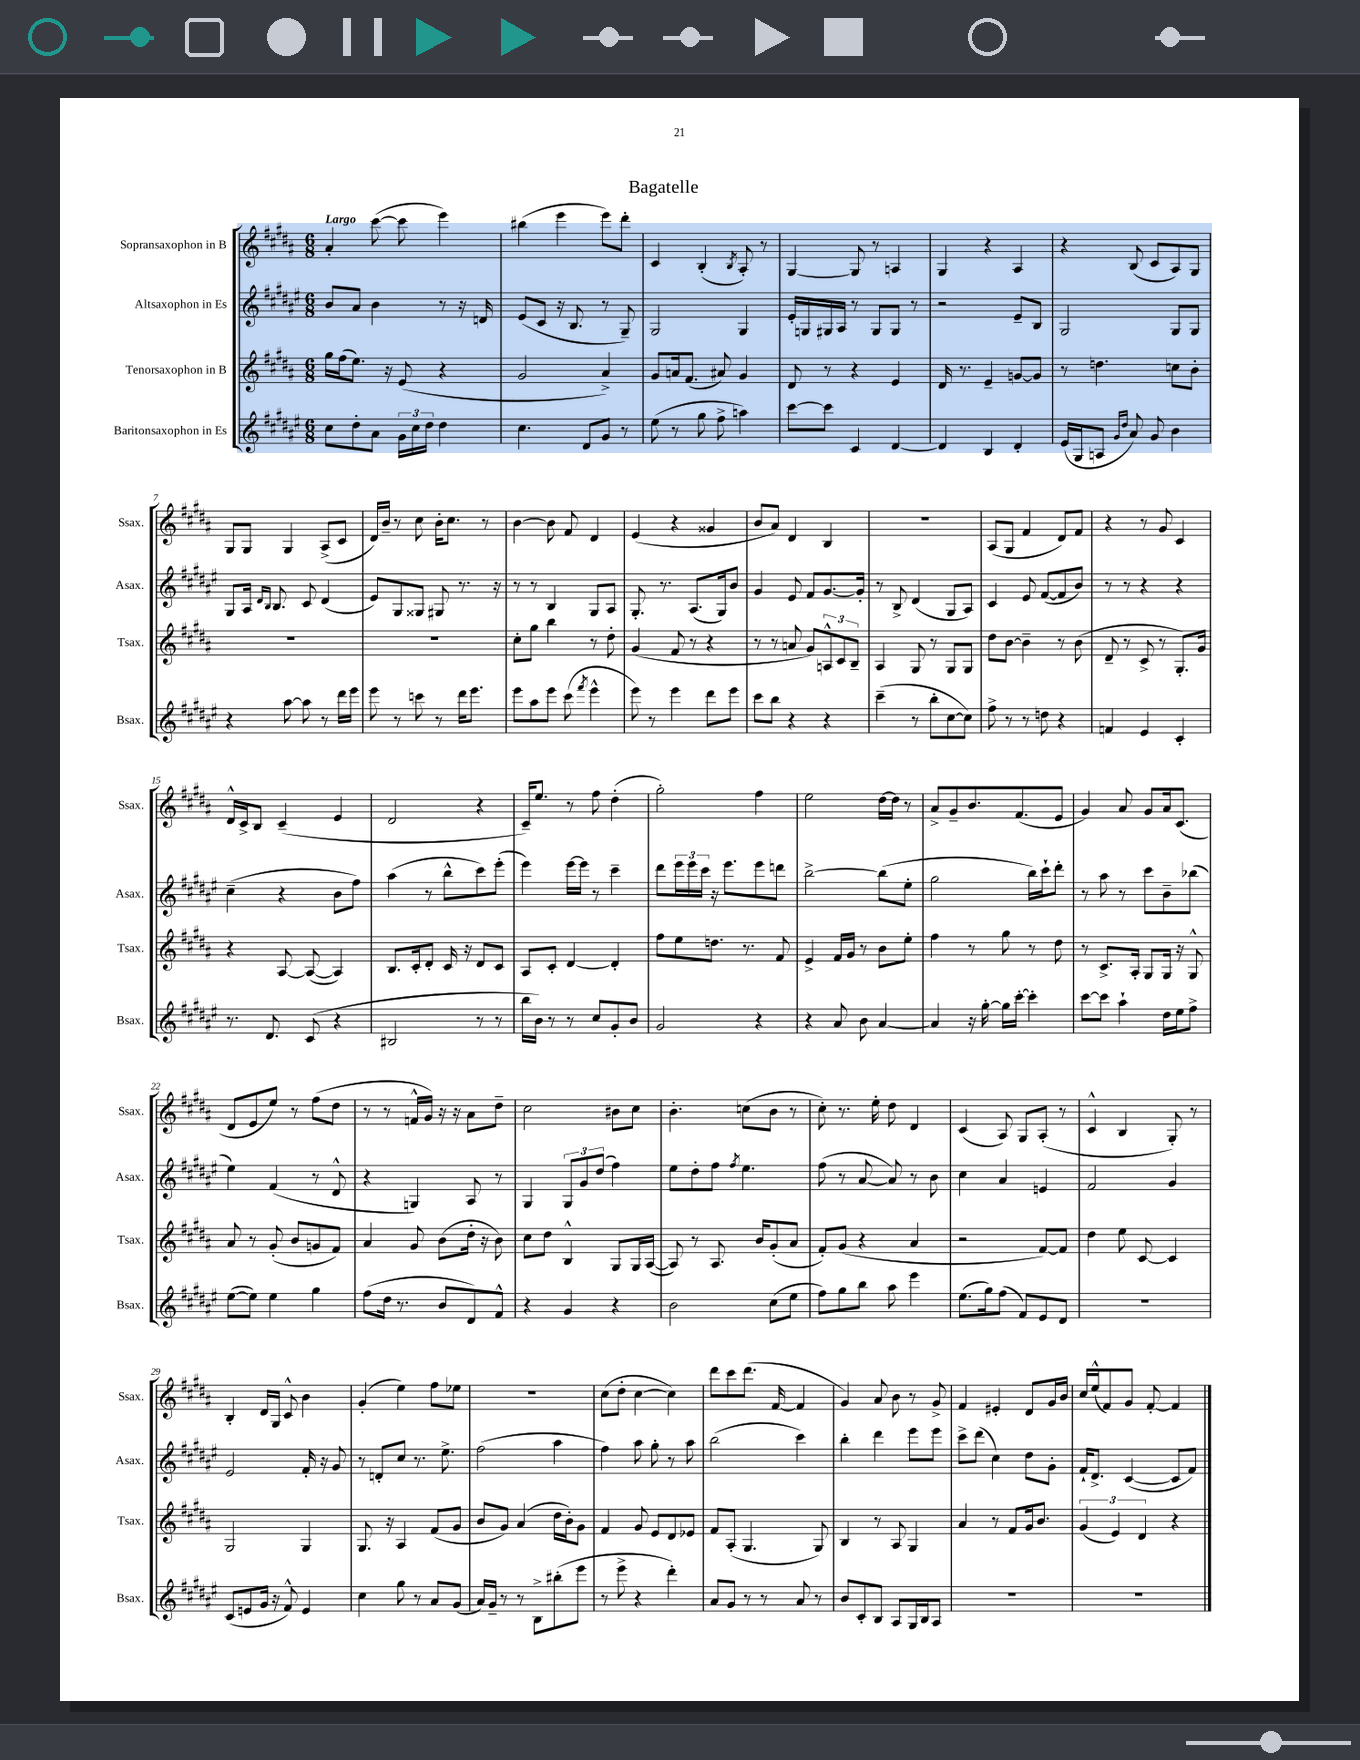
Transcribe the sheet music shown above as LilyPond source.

\header { title = "Bagatelle" }
<<
\new StaffGroup <<
\new Staff = "s0" \with { instrumentName = "Sopransaxophon in B" shortInstrumentName = "Ssax." } {
    \clef treble \key b \major \numericTimeSignature \time 6/8 \tempo "Largo"
    ais'4-. cis'''8~( cis'''8 e'''4) |
    bis''4( e'''4 e'''8) dis'''8-. |
    cis'4 b4-.( \acciaccatura { b8 } ais8-.) r8 |
    gis4~ gis8 r8 a4 |
    gis4 r4 ais4 |
    r4 b8( cis'8 ais8) gis8 |
    gis8 gis8 gis4 ais8->( cis'8 |
    dis'16) b'16-- r8 cis''8 b'16-. cis''8. r8 |
    b'4~ b'8 fis'8 dis'4 |
    e'4( r4 gisis'4 |
    b'8 ais'8) dis'4 b4 |
    R2. |
    ais8( gis8 fis'4 dis'8) fis'8 |
    r4 r8 gis'8 cis'4 |
    dis'16-^ cis'16-> b8 cis'4--( e'4 |
    dis'2 r4 |
    cis'16--) e''8. r8 fis''8 dis''4-.( |
    gis''2-.) fis''4 |
    e''2 dis''16~ dis''16 r8 |
    ais'8-> gis'8-- b'8. fis'8.( e'8 |
    gis'4) ais'8 gis'8 ais'16 cis'8.( |
    dis'8 e'8 e''8) r8 fis''8( dis''8 |
    r8 r8 f'16-^ gis'16) r16 r16 ais'8 dis''8-- |
    cis''2 bis'8 cis''8 |
    b'4.-. c''8( b'8 r8 |
    cis''8-.) r8. e''16-. dis''8 dis'4 |
    cis'4( ais8) gis8 ais8-.( r8 |
    cis'4-^ b4 gis8-.) r8 |
    b4-. dis'16 gis16 cis'8-^ b'4 |
    gis'4-.( e''4) fis''8 ees''8 |
    R2. |
    cis''8( dis''8-. cis''4~ cis''4) |
    dis'''8 cis'''8 dis'''8.( fis'16~ fis'4 |
    gis'4) ais'8 b'8 r8 gis'8-> |
    fis'4 eis'4-. dis'8 gis'16 b'16 |
    cis''16 e''16-^( fis'8) gis'8 fis'8~-. fis'4 \bar "|." |
}
\new Staff = "s1" \with { instrumentName = "Altsaxophon in Es" shortInstrumentName = "Asax." } {
    \clef treble \key fis \major \numericTimeSignature \time 6/8
    b'8 ais'8 b'4 r8 r16 d'16 |
    eis'8( cis'8 r16 b8. r8 gis8--) |
    gis2 gis4 |
    eis'16-. g16 gis16 ais16 r8 gis8 gis8 r8 |
    r2 eis'8-- b8 |
    gis2 gis8 gis8 |
    gis8 ais16 \grace { dis'16 b16 } b8. cis'8 dis'4( |
    eis'8) gis8 gisis8 gis8 r8. r16 |
    r8 r8 b4 gis8 ais8 |
    gis8.-. r8. ais8.( gis16) b'8 |
    gis'4 eis'8 fis'8 gis'8.~ gis'16-. |
    r8 b8-> dis'4( gis8 ais8) |
    cis'4 eis'8 fis'8~( fis'8 b'8) |
    r8 r8 r4 r4 |
    cis''4--( r4 b'8 fis''8) |
    ais''4( r8 b''8-^ cis'''8) eis'''8-.( |
    eis'''4) eis'''16~ eis'''16 r8 cis'''4-- |
    dis'''8 \tuplet 3/2 { eis'''16 eis'''16 cis'''16 } r16 eis'''8. eis'''8 d'''8 |
    b''2~-> b''8( eis''8-. |
    gis''2 b''16) cis'''16-! dis'''8-. |
    r8 ais''8 r8 cis'''8 b'8-- bes''8( |
    eis''4) fis'4( r8 dis'8-^ |
    r4 g4) ais8 r8 |
    gis4 \tuplet 3/2 { gis8 gis'8 dis''8( } fis''4) |
    eis''8 dis''8-. fis''8 \acciaccatura { fis''8 } eis''4. |
    fis''8( r8 ais'8~ ais'8) r8 b'8 |
    cis''4 ais'4 e'4 |
    fis'2 gis'4 |
    eis'2 fis'16-. r16 gis'8 |
    r8 d'8-. cis''8 r8. eis''8.-> |
    fis''2( ais''4 |
    fis''4) ais''8 gis''8-. r8 ais''8 |
    b''2( cis'''4) |
    b''4-. dis'''4 eis'''8 eis'''8 |
    cis'''8-> dis'''8( cis''4) dis''8 gis'8-. |
    fis'16-! dis'8.-> cis'4~( cis'8 fis'8) \bar "|." |
}
\new Staff = "s2" \with { instrumentName = "Tenorsaxophon in B" shortInstrumentName = "Tsax." } {
    \clef treble \key b \major \numericTimeSignature \time 6/8
    gis''16 fis''16( e''8.) r16 e'8( r4 |
    gis'2 ais'4->) |
    gis'8 a'16 fis'8.( ais'8) gis'4 |
    dis'8 r8 r4 e'4 |
    dis'16 r8. e'4-- g'8~ g'8 |
    r8 d''4. c''8 b'8-. |
    R2. |
    R2. |
    cis''8-. gis''8 b''4 r8 dis''8-. |
    gis'4( fis'8 r8 r4 |
    r8 r8 a'8 gis'8) \tuplet 3/2 { a8-^ cis'8 b8-- } |
    ais4 gis8 r8 gis8 gis8 |
    dis''8 b'8~ b'4-- r8 b'8( |
    dis'8-- r8 cis'8-> r8 gis8.-.) gis'16 |
    r4 ais8~ ais8~( ais4) |
    b8. cis'16-. dis'8-. cis'16 r16 dis'8 cis'8 |
    ais8 cis'8-. dis'4~ dis'4-. |
    fis''8 e''8 d''8. r8. fis'8 |
    e'4-> fis'16 gis'16 r8 b'8 e''8-. |
    fis''4 r8 gis''8 r8 dis''8 |
    r8 cis'8.-> ais16-. gis8 gis16 r16 gis8-^ |
    ais'8 r8 gis'8-.( b'8 g'8 fis'8) |
    ais'4 gis'8 b'8( dis''16-. r16 b'8) |
    cis''8 dis''8 b4-^ gis8 gis16 ais16~( |
    ais8) r8 ais8. b'16 gis'8-.( ais'8 |
    fis'8-.) gis'8( r4 ais'4 |
    r2 fis'8~) fis'8 |
    dis''4 e''8 cis'8~ cis'4 |
    gis2 gis4 |
    gis8. r16 ais4 fis'8( gis'8 |
    b'8 gis'8) ais'4( dis''16 b'16-.) gis'8 |
    fis'4 gis'8 e'8 dis'8 ees'8 |
    fis'8 ais8-.( gis4. gis8) |
    b4 r8 ais8 gis4 |
    ais'4 r8 fis'8 gis'16 b'8. |
    \tuplet 3/2 { gis'4( e'4) dis'4 } r4 \bar "|." |
}
\new Staff = "s3" \with { instrumentName = "Baritonsaxophon in Es" shortInstrumentName = "Bsax." } {
    \clef treble \key fis \major \numericTimeSignature \time 6/8
    cis''8 dis''8-. ais'8 \tuplet 3/2 { gis'16 cis''16 dis''16 } dis''4 |
    cis''4. dis'8 gis'8 r8 |
    eis''8( r8 gis''8 fis''8-> a''4) |
    cis'''8~ cis'''8 cis'4 dis'4~ |
    dis'4 b4 dis'4-. |
    eis'16( gis16 a8 \grace { gis'16 dis''16 } ais'8) gis'8 b'4 |
    r4 ais''8~ ais''8 r8 dis'''16 eis'''16 |
    eis'''8 r8 c'''8 r8 dis'''16 eis'''8. |
    eis'''8 ais''8 eis'''8 cis'''8( \acciaccatura { fis'''8 } eis'''4-^ |
    eis'''8) r8 eis'''4 dis'''8 eis'''8 |
    cis'''8 b''8 r4 r4 |
    cis'''4--( r8 b''8-. cis''8~ cis''8) |
    fis''8-> r8 r8 d''8 r4 |
    f'4 eis'4 cis'4-. |
    r8. dis'8. cis'8( r4 |
    bis2 r8 r8 |
    b''16 b'16) r8 r8 cis''8 gis'8-. b'8 |
    gis'2 r4 |
    r4 ais'8 b'8 ais'4~ |
    ais'4 r16 gis''16~-. gis''16 cis'''16~-. cis'''4-. |
    cis'''8~ cis'''8 ais''4-! dis''16 eis''16 fis''8-> |
    eis''8~( eis''8) eis''4 gis''4 |
    fis''8( dis''16 r8. b'8 dis'8) fis'8-^ |
    r4 gis'4 r4 |
    b'2 cis''8( eis''8 |
    fis''8) gis''8 b''8 ais''8 eis'''4 |
    eis''8.( gis''16) fis''8( fis'8) eis'8 dis'8 |
    R2. |
    cis'8( e'8 gis'16 r16 fis'8-^) e'4 |
    cis''4 gis''8 r8 ais'8 gis'8( |
    ais'16) gis'16-- r8 r8 b8-> bis''8-.( eis'''8 |
    r8 eis'''8-> r4 dis'''4-.) |
    ais'8 gis'8 r8 r8 ais'8 r8 |
    b'8 cis'8-. b8 ais8 gis16 b16 ais8 |
    R2. |
    R2. \bar "|." |
}
>>
>>
